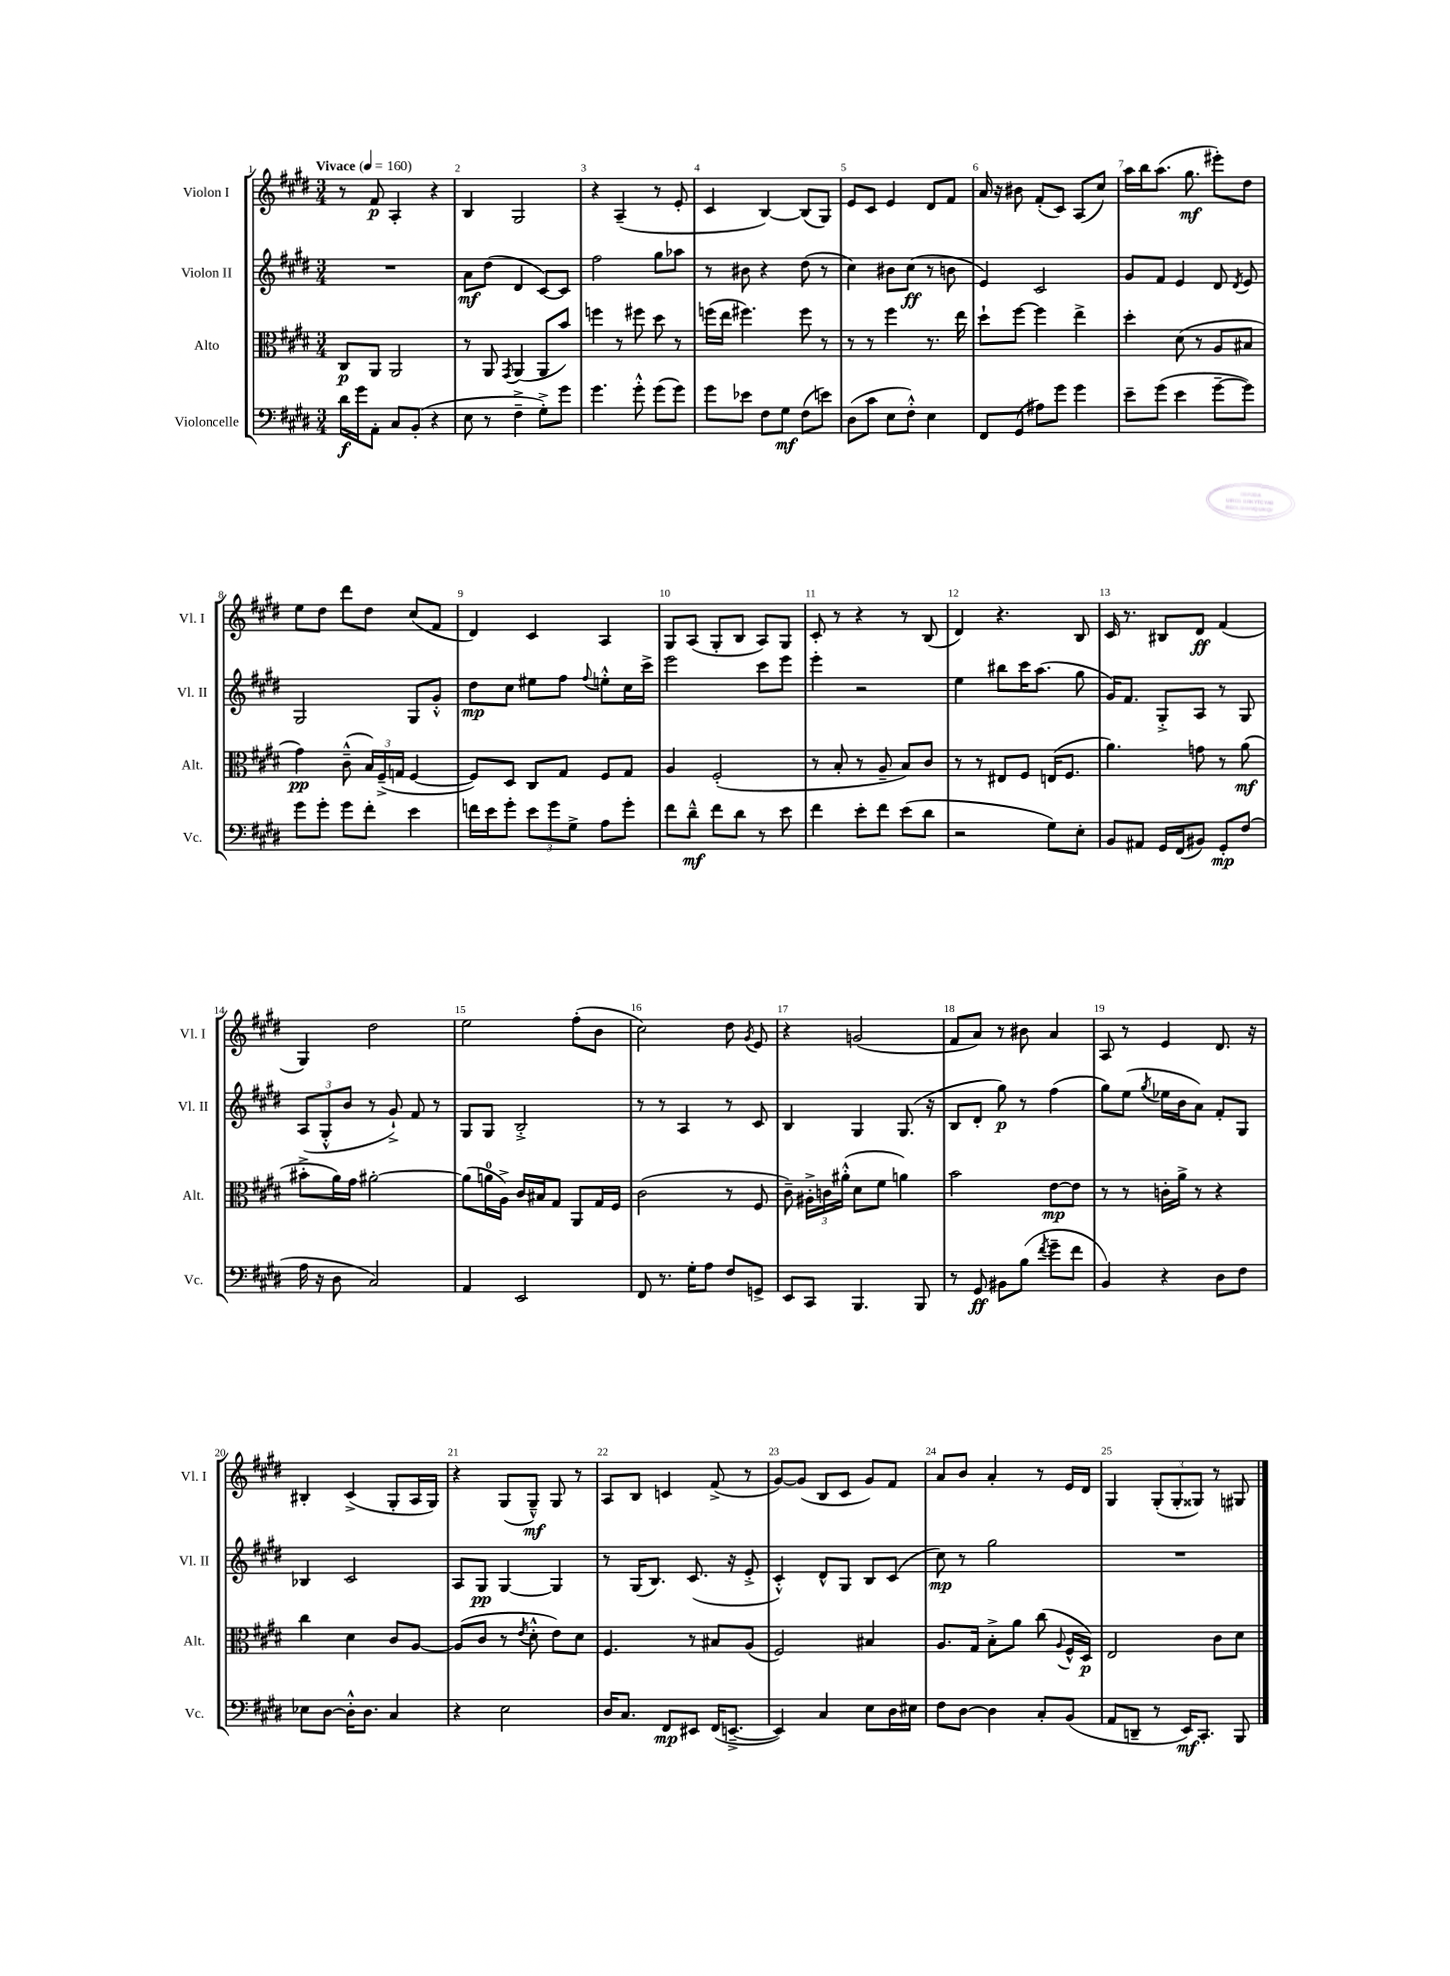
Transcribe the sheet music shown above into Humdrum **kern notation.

**kern	**dynam	**kern	**dynam	**kern	**dynam	**kern	**dynam
*part4	*part4	*part3	*part3	*part2	*part2	*part1	*part1
*staff4	*staff4	*staff3	*staff3	*staff2	*staff2	*staff1	*staff1
*I"Violoncelle	*	*I"Alto	*	*I"Violon II	*	*I"Violon I	*
*I'Vc.	*	*I'Alt.	*	*I'Vl. II	*	*I'Vl. I	*
*clefF4	*	*clefC3	*	*clefG2	*	*clefG2	*
*k[f#c#g#d#]	*	*k[f#c#g#d#]	*	*k[f#c#g#d#]	*	*k[f#c#g#d#]	*
*M3/4	*	*M3/4	*	*M3/4	*	*M3/4	*
*MM160	*	*MM160	*	*MM160	*	*MM160	*
=1	=1	=1	=1	=1	=1	=1	=1
!	!	!	!	!	!	!LO:TX:a:B:t=Vivace	!
16d#\LL	f	8C#/L	p	2.r	.	8r	.
16g#\J	.	.	.	.	.	.	.
8AA'\J	.	8AA/J	.	.	.	8f#/	p
8C#/L	.	2AA/	.	.	.	4A'/	.
(8BB'/J	.	.	.	.	.	.	.
4r	.	.	.	.	.	4r	.
=2	=2	=2	=2	=2	=2	=2	=2
8E\	.	8r	.	8a\L	mf	4B/	.
8r	.	8AA/	.	(8dd#\J	.	.	.
.	.	8qGG#/	.	.	.	.	.
4F#~^\	.	(4AA/	.	4d#/	.	2G#/	.
8G#'^\L)	.	8AA/L	.	[8c#/L)	.	.	.
8g#\J	.	8b/J)	.	8c#/J]	.	.	.
=3	=3	=3	=3	=3	=3	=3	=3
4.g#\	.	4ffn\	.	2ff#\	.	4r	.
.	.	8r	.	.	.	(4A~/	.
8g#'^^\	.	8ff#X\	.	.	.	.	.
(8g#\L	.	8dd#\	.	8gg#\L	.	8r	.
8g#\J)	.	8r	.	8aa-X\J	.	8e'/	.
=4	=4	=4	=4	=4	=4	=4	=4
8g#\L	.	(16ffn\LL	.	8r	.	4c#/	.
.	.	16ee\JJ	.	.	.	.	.
8e-X\J	.	4.ff#X\)	.	8b#X\	.	.	.
8F#\L	.	.	.	4r	.	[4B/)	.
8G#\J	mf	.	.	.	.	.	.
(8F#\L	.	8ff#\	.	(8dd#\	.	(8B/L]	.
8en\J)	.	8r	.	8r	.	8G#/J)	.
=5	=5	=5	=5	=5	=5	=5	=5
(8D#\L	.	8r	.	4cc#\)	.	8e/L	.
8c#\J	.	8r	.	.	.	8c#/J	.
8E\L	.	4ff#\	.	8b#X\L	.	4e/	.
8F#'^^\J)	.	.	.	(8cc#\J	ff	.	.
4E\	.	8.r	.	8r	.	8d#/L	.
.	.	.	.	8bn\	.	8f#/J	.
.	.	16ee\	.	.	.	.	.
=6	=6	=6	=6	=6	=6	=6	=6
8FF#/L	.	8dd#`\L	.	4e/)	.	16a/	.
.	.	.	.	.	.	16r	.
(8GG#/J	.	[8ff#\J	.	.	.	8b#X\	.
8A#X\L)	.	4ff#\]	.	2c#/	.	(8f#'/L	.
8g#\J	.	.	.	.	.	8c#/J)	.
4g#\	.	4ee^\	.	.	.	(8A/L	.
.	.	.	.	.	.	8cc#/J)	.
=7	=7	=7	=7	=7	=7	=7	=7
8e~\L	.	4dd#'\	.	8g#/L	.	16aa\LL	.
.	.	.	.	.	.	16bb\J	.
(8g#\J	.	.	.	8f#/J	.	(8.aa\J	.
4e\	.	(8d#\	.	4e/	.	.	.
.	.	.	.	.	.	8.gg#\	mf
.	.	8r	.	.	.	.	.
[8g#~\L	.	8A/L	.	8d#/	.	8eee#X'\L)	.
.	.	.	.	8qd#/	.	.	.
8g#\J])	.	8B#X/J	.	8e/	.	8dd#\J	.
!!LO:LB:g=z
=8	=8	=8	=8	=8	=8	=8	=8
8g#\L	.	4g#\)	pp	2G#/	.	8ee\L	.
8g#'\J	.	.	.	.	.	8dd#\J	.
8g#\L	.	(8c#~^^\	.	.	.	8ddd#\L	.
8f#'\J	.	24B/LL)	.	.	.	8dd#\J	.
.	.	(24F#~^/	.	.	.	.	.
.	.	24Gn/JJ	.	.	.	.	.
4e\	.	[4F#/	.	8G#/L	.	(8cc#/L	.
.	.	.	.	8g#'^^/J	.	8f#/J	.
=9	=9	=9	=9	=9	=9	=9	=9
16fn\LL	.	8F#/L])	.	8dd#\L	mp	4d#/)	.
16e\J	.	.	.	.	.	.	.
8g#'\J	.	8D#/J	.	8cc#\J	.	.	.
12e\L	.	8C#/L	.	8ee#X\L	.	4c#/	.
12g#\	.	.	.	.	.	.	.
.	.	8G#/J	.	8ff#\J	.	.	.
12G#^\J	.	.	.	.	.	.	.
.	.	.	.	8qqff#/	.	.	.
8A\L	.	8F#/L	.	8een'^^\L	.	4A/	.
8g#'\J	.	8G#/J	.	16cc#\L	.	.	.
.	.	.	.	16ccc#^\JJ	.	.	.
=10	=10	=10	=10	=10	=10	=10	=10
8f#\L	.	4A/	.	2eee\	.	8G#/L	.
8d#~^^\J	mf	.	.	.	.	(8A/J	.
8f#\L	.	(2F#'/	.	.	.	8G#'/L	.
8d#\J	.	.	.	.	.	8B/J	.
8r	.	.	.	8ccc#\L	.	8A/L)	.
8e\	.	.	.	8eee\J	.	8G#/J	.
=11	=11	=11	=11	=11	=11	=11	=11
4f#\	.	8r	.	4eee'\	.	8c#'/	.
.	.	8B'/	.	.	.	8r	.
8e'\L	.	8r	.	2r	.	4r	.
8f#\J	.	8A~/	.	.	.	.	.
(8e\L	.	8B/L)	.	.	.	8r	.
8d#\J	.	8c#/J	.	.	.	(8B/	.
=12	=12	=12	=12	=12	=12	=12	=12
2r	.	8r	.	4ee\	.	4d#/)	.
.	.	8r	.	.	.	.	.
.	.	8E#X/L	.	8bb#X\L	.	4.r	.
.	.	8F#/J	.	16ccc#\K	.	.	.
.	.	.	.	(8.aa\J	.	.	.
8G#\L)	.	(16En/KL	.	.	.	.	.
.	.	8.F#/J	.	.	.	.	.
8E'\J	.	.	.	8gg#\	.	8B/	.
=13	=13	=13	=13	=13	=13	=13	=13
8BB/L	.	4.a\)	.	16g#/KL)	.	16c#/	.
.	.	.	.	8.f#/J	.	8.r	.
8AA#X/J	.	.	.	.	.	.	.
16GG#/LL	.	.	.	8G#'^/L	.	8B#X/L	.
(16FF#/J	.	.	.	.	.	.	.
8BB#X/J)	.	8gn\	.	8A/J	.	8d#/J	ff
8GG#'/L	mp	8r	.	8r	.	(4f#/	.
(8F#/J	.	(8a\	mf	8G#/	.	.	.
!!LO:LB:g=z
=14	=14	=14	=14	=14	=14	=14	=14
16A\	.	8b#X'^\L	.	(12A/L	.	4G#/)	.
16r	.	.	.	.	.	.	.
.	.	.	.	12G#'^^/	.	.	.
8D#\	.	16a\L)	.	.	.	.	.
.	.	.	.	12b/J	.	.	.
.	.	16g#\JJ	.	.	.	.	.
2C#/)	.	[2a#X'\	.	8r	.	2dd#\	.
.	.	.	.	8g#`^/)	.	.	.
.	.	.	.	8f#/	.	.	.
.	.	.	.	8r	.	.	.
=15	=15	=15	=15	=15	=15	=15	=15
4AA/	.	(8a#\L]	.	8G#/L	.	2ee\	.
.	.	16an\L	.	8G#/J	.	.	.
.	.	16A^\JJ)	.	.	.	.	.
2EE/	.	16c#/LL	.	2B'^/	.	.	.
.	.	16B#X/J	.	.	.	.	.
.	.	8G#/J	.	.	.	.	.
.	.	8AA/L	.	.	.	(8ff#'\L	.
.	.	16G#/L	.	.	.	8b\J	.
.	.	16F#/JJ	.	.	.	.	.
=16	=16	=16	=16	=16	=16	=16	=16
8FF#/	.	(2c#\	.	8r	.	2cc#\)	.
8.r	.	.	.	8r	.	.	.
.	.	.	.	4A/	.	.	.
16G#'\KL	.	.	.	.	.	.	.
8A\J	.	.	.	.	.	.	.
8F#/L	.	8r	.	8r	.	8dd#\	.
.	.	.	.	.	.	8qg#/	.
8GGn^/J	.	8F#/	.	8c#/	.	8e/	.
=17	=17	=17	=17	=17	=17	=17	=17
8EE/L	.	8c#~\)	.	4B/	.	4r	.
8CC#/J	.	24A#X'^\LL	.	.	.	.	.
.	.	24cn\	.	.	.	.	.
.	.	(24a#X'^^\JJ	.	.	.	.	.
4.BBB/	.	8d#\L	.	4G#/	.	(2gn/	.
.	.	8f#\J	.	.	.	.	.
.	.	4an\)	.	(8.G#/	.	.	.
8BBB/	.	.	.	.	.	.	.
.	.	.	.	16r	.	.	.
=18	=18	=18	=18	=18	=18	=18	=18
8r	.	2b\	.	8B/L	.	8f#/L	.
8GG#/	ff	.	.	8d#'/J	.	8a/J)	.
8BB#X\L	.	.	.	8gg#\)	p	8r	.
(8B\J	.	.	.	8r	.	8b#X\	.
8qf#/	.	.	.	.	.	.	.
8g#~\L	.	[8e\L	mp	(4ff#\	.	4a/	.
8f#\J	.	8e\J]	.	.	.	.	.
=19	=19	=19	=19	=19	=19	=19	=19
4BB/)	.	8r	.	8gg#\L)	.	8A/	.
.	.	8r	.	(8ee\J	.	8r	.
.	.	.	.	8qgg#/	.	.	.
4r	.	16cn'\LL	.	16ee-X\LL	.	4e/	.
.	.	16a^\JJ	.	16b\J	.	.	.
.	.	8r	.	8a\J)	.	.	.
8D#\L	.	4r	.	8f#'/L	.	8.d#/	.
8F#\J	.	.	.	8G#/J	.	.	.
.	.	.	.	.	.	16r	.
!!LO:LB:g=z
=20	=20	=20	=20	=20	=20	=20	=20
8E-X\L	.	4cc#\	.	4B-X/	.	4B#X'/	.
[8D#\J	.	.	.	.	.	.	.
16D#'^^\KL]	.	4d#\	.	2c#/	.	(4c#^/	.
8.D#\J	.	.	.	.	.	.	.
4C#/	.	8c#/L	.	.	.	8G#'/L	.
.	.	[8A/J	.	.	.	16A/L	.
.	.	.	.	.	.	16G#/JJ)	.
=21	=21	=21	=21	=21	=21	=21	=21
4r	.	(8A/L]	.	8A/L	.	4r	.
.	.	8c#/J	.	8G#/J	pp	.	.
2E\	.	8r	.	[4G#/	.	(8G#/L	.
.	.	8qe/	.	.	.	.	.
.	.	8d#'^^\	.	.	.	8G#~^^/J)	mf
.	.	8e\L)	.	4G#/]	.	8G#/	.
.	.	8d#\J	.	.	.	8r	.
=22	=22	=22	=22	=22	=22	=22	=22
16D#/KL	.	4.F#/	.	8r	.	8A/L	.
8.C#/J	.	.	.	.	.	.	.
.	.	.	.	(16G#/KL	.	8B/J	.
.	.	.	.	8.B/J)	.	.	.
8FF#/L	mp	.	.	.	.	4cn/	.
8EE#X/J	.	8r	.	(8.c#/	.	.	.
(16FF#/KL	.	8B#X/L	.	.	.	(8f#^/	.
[8.EEn~^/J	.	.	.	16r	.	.	.
.	.	(8A/J	.	8e'^/	.	8r	.
=23	=23	=23	=23	=23	=23	=23	=23
4EE/])	.	2F#/)	.	4c#'^^/)	.	[8g#/L)	.
.	.	.	.	.	.	(8g#/J]	.
4C#/	.	.	.	8d#^^/L	.	8B/L	.
.	.	.	.	8G#/J	.	8c#/J	.
8E\L	.	4B#X/	.	8B/L	.	8g#/L)	.
16D#\L	.	.	.	(8c#/J	.	8f#/J	.
16E#X\JJ	.	.	.	.	.	.	.
=24	=24	=24	=24	=24	=24	=24	=24
8F#\L	.	8.A/L	.	8cc#\)	mp	8a/L	.
[8D#\J	.	.	.	8r	.	8b/J	.
.	.	16G#/Jk	.	.	.	.	.
4D#\]	.	8B'^\L	.	2gg#\	.	4a'/	.
.	.	8a\J	.	.	.	.	.
8C#'/L	.	(8cc#\	.	.	.	8r	.
.	.	8qqA/	.	.	.	.	.
(8BB/J	.	16F#^^/LL	.	.	.	16e/LL	.
.	.	16D#/JJ)	p	.	.	16d#/JJ	.
=25	=25	=25	=25	=25	=25	=25	=25
8AA/L	.	2E/	.	2.r	.	4G#/	.
8DDn~/J	.	.	.	.	.	.	.
8r	.	.	.	.	.	(12G#'/L	.
.	.	.	.	.	.	12G#'/	.
16EE/KL)	mf	.	.	.	.	.	.
.	.	.	.	.	.	12G##X/J)	.
8.CC#'/J	.	.	.	.	.	.	.
.	.	8c#\L	.	.	.	8r	.
8BBB/	.	8d#\J	.	.	.	8G#X/	.
==	==	==	==	==	==	==	==
*-	*-	*-	*-	*-	*-	*-	*-
